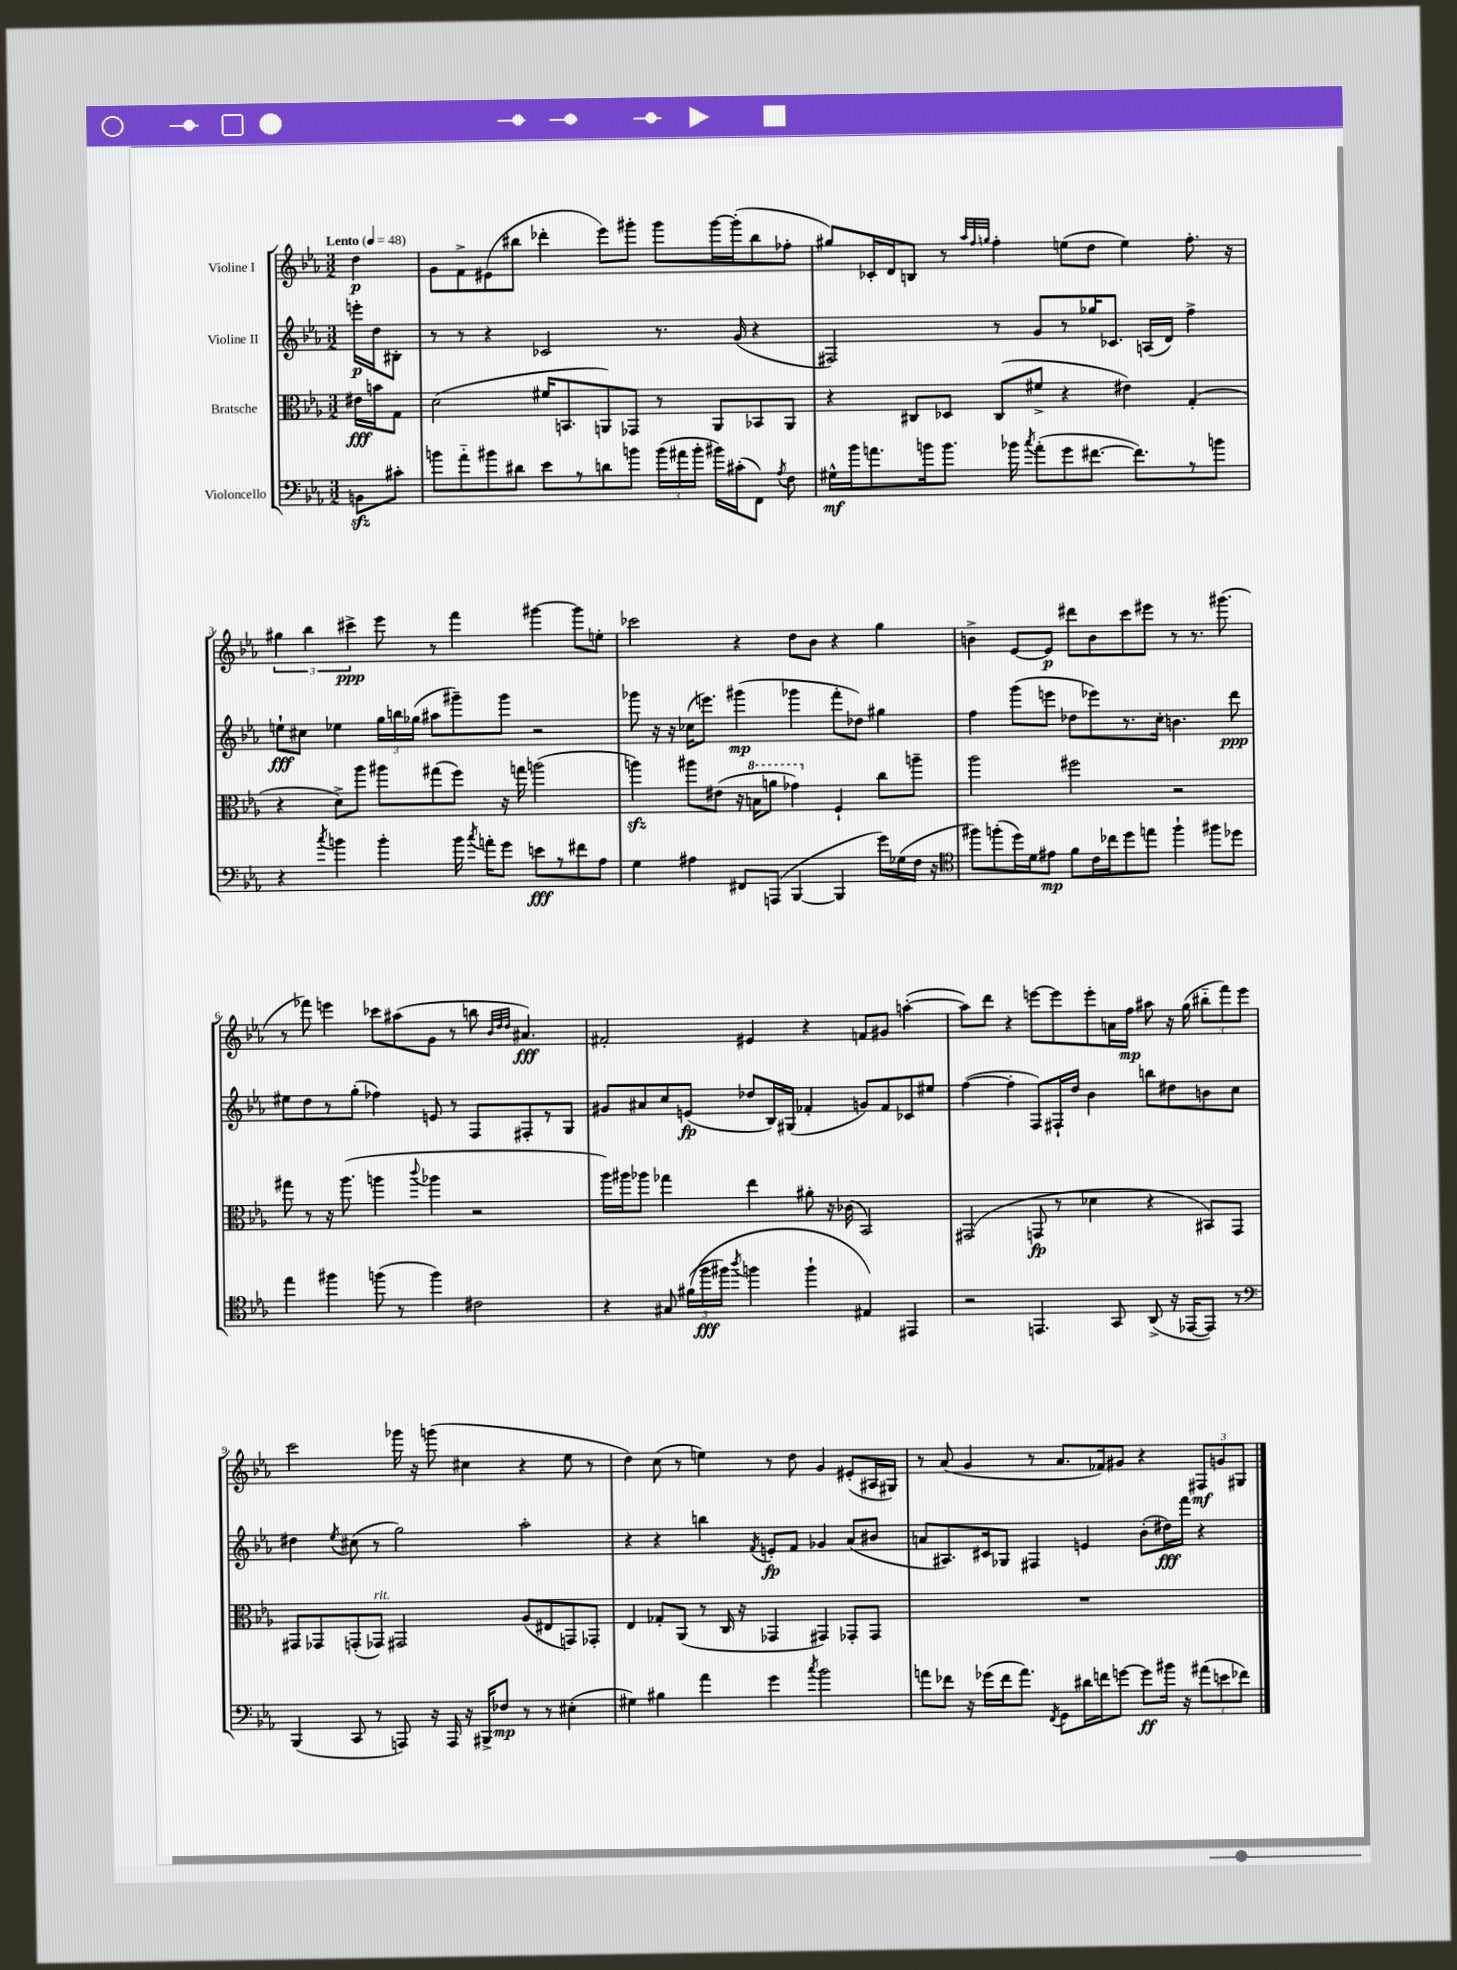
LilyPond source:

<<
\new StaffGroup <<
\new Staff = "s0" \with { instrumentName = "Violine I" } {
    \clef treble \key ees \major \numericTimeSignature \time 3/2 \partial 4 \tempo "Lento" 4 = 48
    \autoBeamOff d''4\p |
    g'8[ f'8-> eis'8( bis''8] des'''4-. ees'''8[) gis'''8]-. gis'''8[ gis'''16~ gis'''16-.( bis''8 fes''8]-. |
    gis''8[) ces'16-. d'16 b8] r8 \grace { aes''32[ f''32 g''32] } f''4-. e''8[( d''8] e''4) f''8.-. r16 |
    \tuplet 3/2 { gis''4 bes''4 cis'''4->\ppp } ees'''8 r8 f'''4 gis'''4~ gis'''8[ e''8]-. |
    ces'''2 r4 d''8[ bes'8] r4 g''4 |
    b'4-> ees'8[~ ees'8]\p dis'''8[ b'8 c'''8 eis'''8] r8 r8. gis'''8.( |
    r8 fes'''8) e'''4 ces'''8[ ais''8( g'8] r8 b''8 \grace { bes'32[ d''32 d''32] } ais'4.\fff) |
    fis'2-. eis'4 r4 f'8[ gis'8] a''4~-.( |
    a''8[) d'''8] r4 e'''8[~ e'''8 e'''8-. a'16 f''16]\mp ais''8 r16 g''16( \tuplet 3/2 { bis''8[-_ f'''8) e'''8] } |
    c'''2 ges'''16 r16 g'''8( cis''4 r4 ees''8 r8 |
    d''4) c''8( r8 e''4) r8 d''8 g'4 eis'8[-.( ais16 gis16]) |
    r8 aes'8( g'4 r8 aes'8.[ fes'16) gis'8] r4 \tuplet 3/2 { fis8[\mf g'8 gis8] } \bar "|." |
}
\new Staff = "s1" \with { instrumentName = "Violine II" } {
    \clef treble \key ees \major \numericTimeSignature \time 3/2 \partial 4
    \autoBeamOff e'''16[-.\p d''16 bis8]-. |
    r8 r8 r4 ces'2 r8. g'16( r4 |
    fis2) r8 g'8[ r8 ges''16 ces'8.] a16[( d'16]) f''4-> |
    e''8[-!\fff cis''8] ees''4 \tuplet 3/2 { g''16[ b''16 ges''16]( } ais''8[ gis'''8--) gis'''8] r2 |
    ges'''8 r16 r16 ces''16[( e'''8.]) gis'''4\mp( ges'''4 f'''8[-. des''8]) gis''4 |
    f''4 g'''8[( e'''8] des''8[ ees'''8) r8. c''16]-. b'4. d'''8\ppp |
    eis''8[ d''8 r8 g''8]-.( fes''4) e'8 r8 f8[ fis8-. r8 g8] |
    gis'8[ ais'8 c''8 e'8]\fp( des''8[ bes16) gis16]( fes'4-. g'8[) fes'8 ces'8 eis''8] |
    f''4~( f''4-. f8[) fis16-! d''16] bes'4 b''8[ dis''8 b'8 c''8] |
    dis''4 \acciaccatura { ees''8 } cis''8( r8 g''2) aes''2-. |
    r4 r4 b''4 \acciaccatura { f'8 } e'8[-.\fp f'8] ges'4 aes'8[( bis'8] |
    a'8[ ais8.) cis'16 ges8] fis4 e'4 bes'8[-.( dis''16\fff) f'''16] r4 \bar "|." |
}
\new Staff = "s2" \with { instrumentName = "Bratsche" } {
    \clef alto \key ees \major \numericTimeSignature \time 3/2 \partial 4
    \autoBeamOff eis'16[\fff b'16 g8] |
    d'2( fis'16[ b,8. a,8) ges,8] r8 a,8[ bes,8 a,8] |
    r4 cis8[ des8] cis8[( fis'8]-> r4 eis'4) g4-.( |
    r4 d'8[->) aes''8] ais''8[ gis''8( f''8]) r16 g''16 a''2( |
    a''4\sfz) ais''8[ eis'8]( r16 \ottava #1 b'16[ a''8] ges''4) \ottava #0 f4-! c''8[ a''!8]-- |
    aes''2 fis''2 r2 |
    gis''8 r8 r16 aes''8.( a''4 \appoggiatura { c'''8 } aes''4 r2 |
    aes''16[) ais''16 aes''8] ges''4 ees''4 ais'8-. r16 ces'16( bes,2) |
    gis,2( g,8\fp r8 des'4 r4 bis,8[) g,8] |
    gis,8[ ges,8 g,8-.( ges,8]^\markup { \italic "rit." }) gis,2 aes8[( eis8 g,8) ges,8]-. |
    ees4 ges8[-. aes,8]( r8 c16 r16 ges,4 gis,4) ges,8[-. ges,8] |
    R1. \bar "|." |
}
\new Staff = "s3" \with { instrumentName = "Violoncello" } {
    \clef bass \key ees \major \numericTimeSignature \time 3/2 \partial 4
    \autoBeamOff b,8[\sfz cis'8]-. |
    b'8[ aes'8-_ bis'8 dis'8] ees'8[ r8 d'8 b'8] \tuplet 3/2 { b'16[( ais'16 b'16]-. } bis'16[) cis'16-.( f,8]) \acciaccatura { aes8 } f8 |
    gis16[-^\mf bes'16 a'8. b'16 b'8.] bes'16 \acciaccatura { c''8 } a'8[-.( g'8 fis'8.]~ fis'8.[) r8 b'8] |
    r4 \acciaccatura { c''8 } b'4 b'4-. b'16 \acciaccatura { c''8 } a'16[-. g'8] e'8[\fff r8 fis'8 aes8] |
    g4 ais4 fis,8[ a,,8]( bes,,4~ bes,,4 g'16[) ges16( f16] r16 |
    \clef tenor fis''8[) f''8-.( d''16) d'16 eis'8]\mp f'8[ c'16 ces''16 d''8 e''8] f''4-! fis''8[ des''8] |
    ees''4 fis''4 f''8( r8 f''4) cis'2 |
    r4 gis8 \tuplet 3/2 { fis'16[(\( f''16\fff fis''16]) } \acciaccatura { aes''8 } f''4 f''4-! eis4\) eis,4 |
    r2 e,4. g,8 aes,8->( r16 ees,16[~ ees,8]) r8 |
    \clef bass bes,,4( c,8 r8 a,,8) r16 a,,16 r16 bis,,16[-> fes8]\mp r8 r8 eis4-.( |
    gis4) bis4 aes'4 g'4 \acciaccatura { c''8 } bes'2 |
    a'8[ fes'8] r16 ges'16[( fes'16 a'8.]) \acciaccatura { f,8 } g,8[ dis'16 f'16 g'8]~ g'8[\ff bis'16] r16 \tuplet 3/2 { ais'8[( e'8 fes'8]) } \bar "|." |
}
>>
>>
